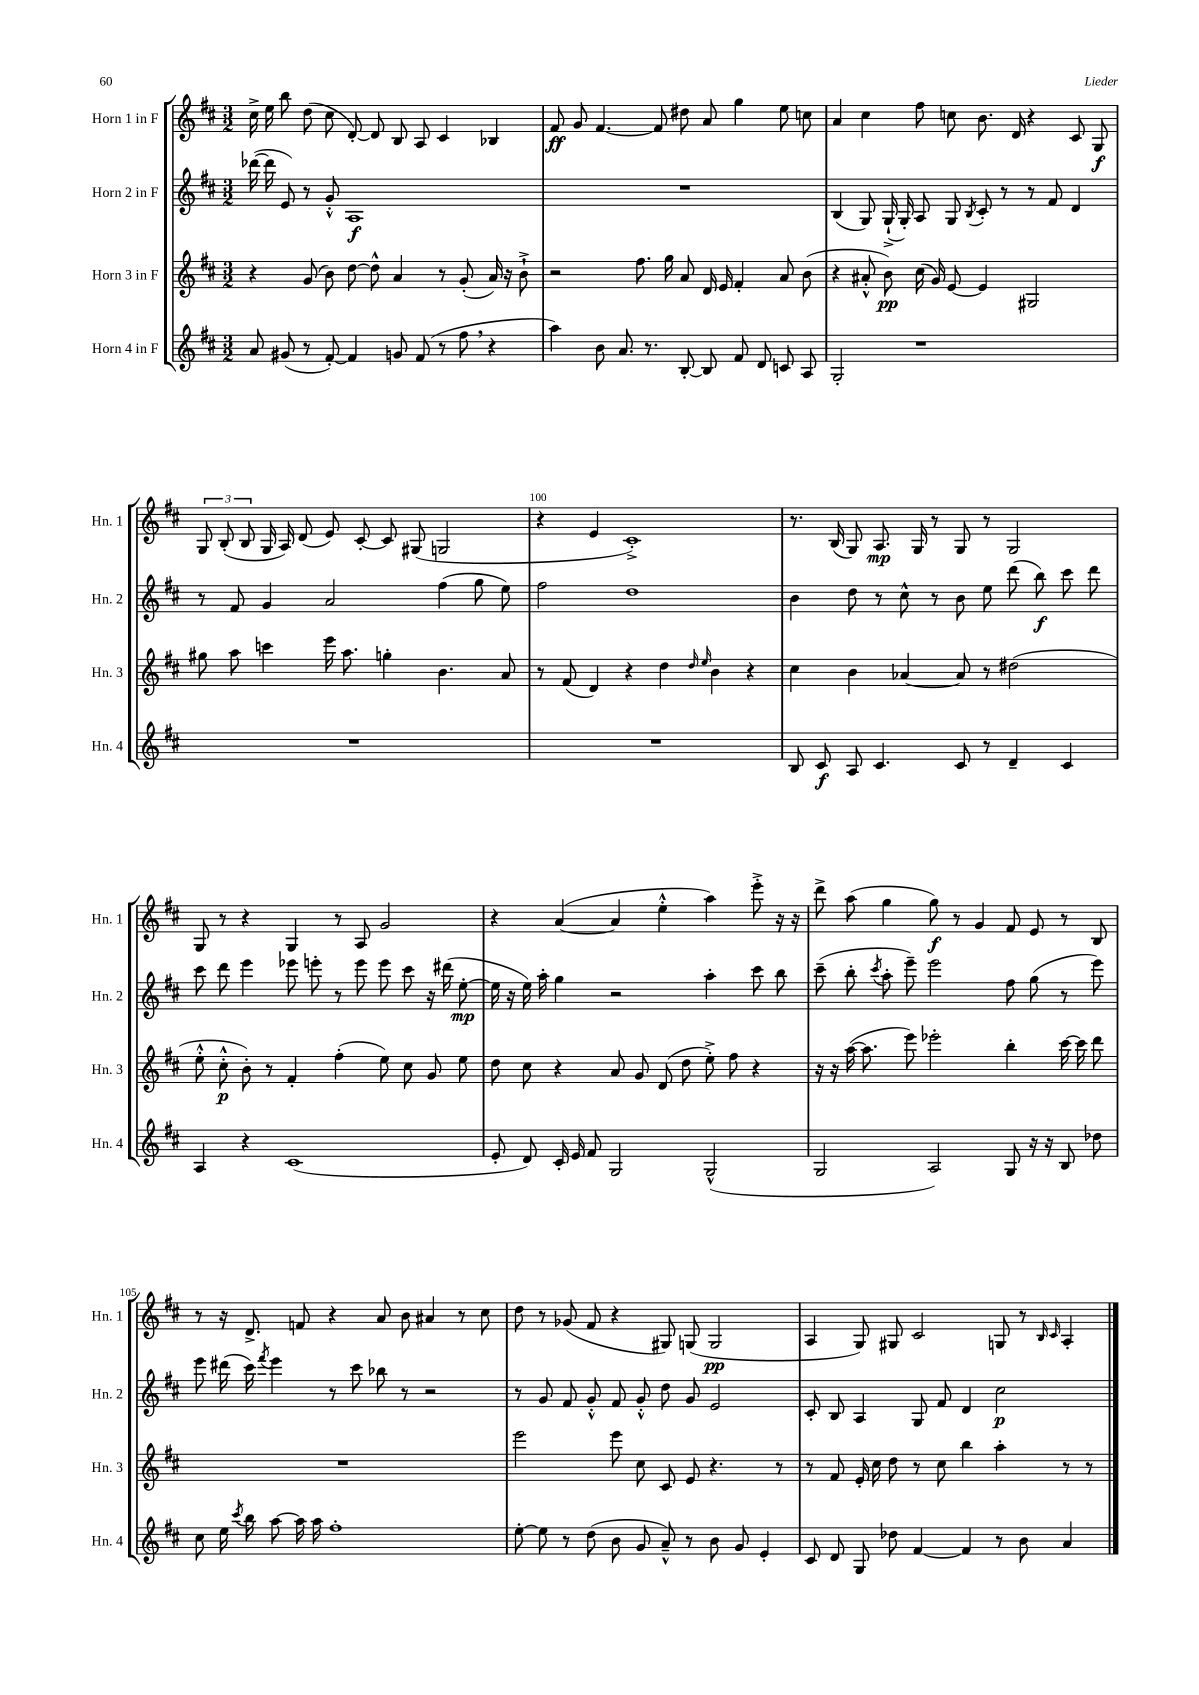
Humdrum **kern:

**kern	**kern	**kern	**kern
*staff4	*staff3	*staff2	*staff1
*clefG2	*clefG2	*clefG2	*clefG2
*k[f#c#]	*k[f#c#]	*k[f#c#]	*k[f#c#]
*M3/2	*M3/2	*M3/2	*M3/2
8a	4r	([16ddd-	16cc#^
.	.	16ddd-]	16ee
(8g#	.	8e)	8bb
8r	(8g	8r	(8dd
[8f#')	8b)	8g'^^	8cc#
4f#]	[8dd	1A	[8d')
.	8dd^^]	.	8d]
8g	4a	.	8B
(8f#	.	.	8A
8r	8r	.	4c#
8ff#	(8g'	.	.
4r	16a)	.	4B-
.	16r	.	.
.	8b`^	.	.
=	=	=	=
4aa)	2r	1.r	8f#
.	.	.	8g
8b	.	.	[4.f#
8.a	.	.	.
.	8.ff#	.	.
8.r	.	.	.
.	.	.	8f#]
.	16gg	.	.
[8B'	8a	.	8dd#
8B]	16d	.	8a
.	16e	.	.
8f#	4f#'	.	4gg
8d	.	.	.
8c	8a	.	8ee
8A	(8b	.	8cc
=	=	=	=
2G'	4r	(4B	4a
.	8a#'^^	8G)	4cc#
.	8b)	(16G`^	.
.	.	16G')	.
1r	(16cc#	8A	8ff#
.	16g)	.	.
.	[8e	8G	8cc
.	.	8qB	.
.	4e]	8c#'	8.b
.	.	8r	.
.	.	.	16d
.	2G#	8r	4r
.	.	8f#	.
.	.	4d	8c#
.	.	.	8G
=	=	=	=
1.r	8gg#	8r	12G
.	.	.	(12B'
.	8aa	8f#	.
.	.	.	12B
.	4ccc	4g	16G
.	.	.	16A)
.	.	.	(8d
.	16eee	2a	8e)
.	8.aa	.	.
.	.	.	[8c#'
.	4gg'	.	8c#]
.	.	.	(8G#
.	4.b	(4ff#	2G
.	.	8gg	.
.	8a	8ee)	.
=	=	=	=
1.r	8r	2ff#	4r
.	(8f#	.	.
.	4d)	.	4e
.	4r	1dd	1c#'^)
.	4dd	.	.
.	16qqdd	.	.
.	16qqee	.	.
.	4b	.	.
.	4r	.	.
=	=	=	=
8B	4cc#	4b	8.r
8c#	.	.	.
.	.	.	(16B
8A	4b	8dd	8G)
4.c#	.	8r	8.A
.	[4a-	8cc#^^	.
.	.	.	16G
.	.	8r	8r
8c#	8a-]	8b	8G
8r	8r	8ee	8r
4d~	(2dd#	(8ddd	2G
.	.	8bb)	.
4c#	.	8ccc#	.
.	.	8ddd	.
=	=	=	=
4A	8ee'^^	8ccc#	8G
.	8cc#'^^	8ddd	8r
4r	8b')	4eee	4r
.	8r	.	.
(1c#	4f#'	8eee-	4G
.	.	8eee'	.
.	(4ff#'	8r	8r
.	.	8eee	8A
.	8ee)	8eee	2g
.	8cc#	8ccc#	.
.	8g	16r	.
.	.	(16ddd#	.
.	8ee	[8ee'	.
=	=	=	=
8e'	8dd	16ee]	4r
.	.	16r	.
8d)	8cc#	16ee)	.
.	.	16aa'	.
16c#'	4r	4gg	([4a
16e	.	.	.
8f#	.	.	.
2G	8a	2r	4a]
.	8g	.	.
.	(8d	.	4ee'^^
.	8dd	.	.
(2G^^	8ee'^)	4aa'	4aa)
.	8ff#	.	.
.	4r	8ccc#	8eee'^
.	.	8bb	16r
.	.	.	16r
=	=	=	=
2G	16r	(8ccc#~	8ddd^
.	16r	.	.
.	([16aa	8bb'	(8aa
.	8.aa]	.	.
.	.	8qccc#	.
.	.	8aa'	4gg
.	8eee)	8eee~)	.
2A)	2eee-'	2eee	8gg)
.	.	.	8r
.	.	.	4g
8G	4bb'	8ff#	8f#
16r	.	(8gg	8e
16r	.	.	.
8B	[16ccc#	8r	8r
.	16ccc#]	.	.
8dd-	8ddd	8eee)	8B
=	=	=	=
8cc#	1.r	8eee	8r
16ee	.	(16ddd#	16r
8qccc#	.	.	.
16bb	.	16ccc#)	8.d^
.	.	8qfff#	.
[8aa	.	4eee	.
16aa]	.	.	8f
16aa	.	.	.
1ff#'	.	8r	4r
.	.	8ccc#	.
.	.	8bb-	8a
.	.	8r	8b
.	.	2r	4a#
.	.	.	8r
.	.	.	8cc#
=	=	=	=
[8ee'	2eee	8r	8dd
8ee]	.	8g	8r
8r	.	8f#	(8g-
(8dd	.	8g'^^	8f#
8b	8eee	8f#	4r
8g	8cc#	8g'^^	.
8a~^^)	8c#	8dd	8G#)
8r	8e	8g	(8G
8b	4.r	2e	2G
8g	.	.	.
4e'	.	.	.
.	8r	.	.
=	=	=	=
8c#	8r	8c#'	4A
8d	8f#	8B	.
8G	16e'	4A	8G)
.	16cc#	.	.
8dd-	8dd	.	8G#
[4f#	8r	8G	2c#
.	8cc#	8f#	.
4f#]	4bb	4d	.
8r	4aa'	2cc#	8G
8b	.	.	8r
.	.	.	16qqB
.	.	.	16qqc#
4a	8r	.	4A'
.	8r	.	.
==	==	==	==
*-	*-	*-	*-
